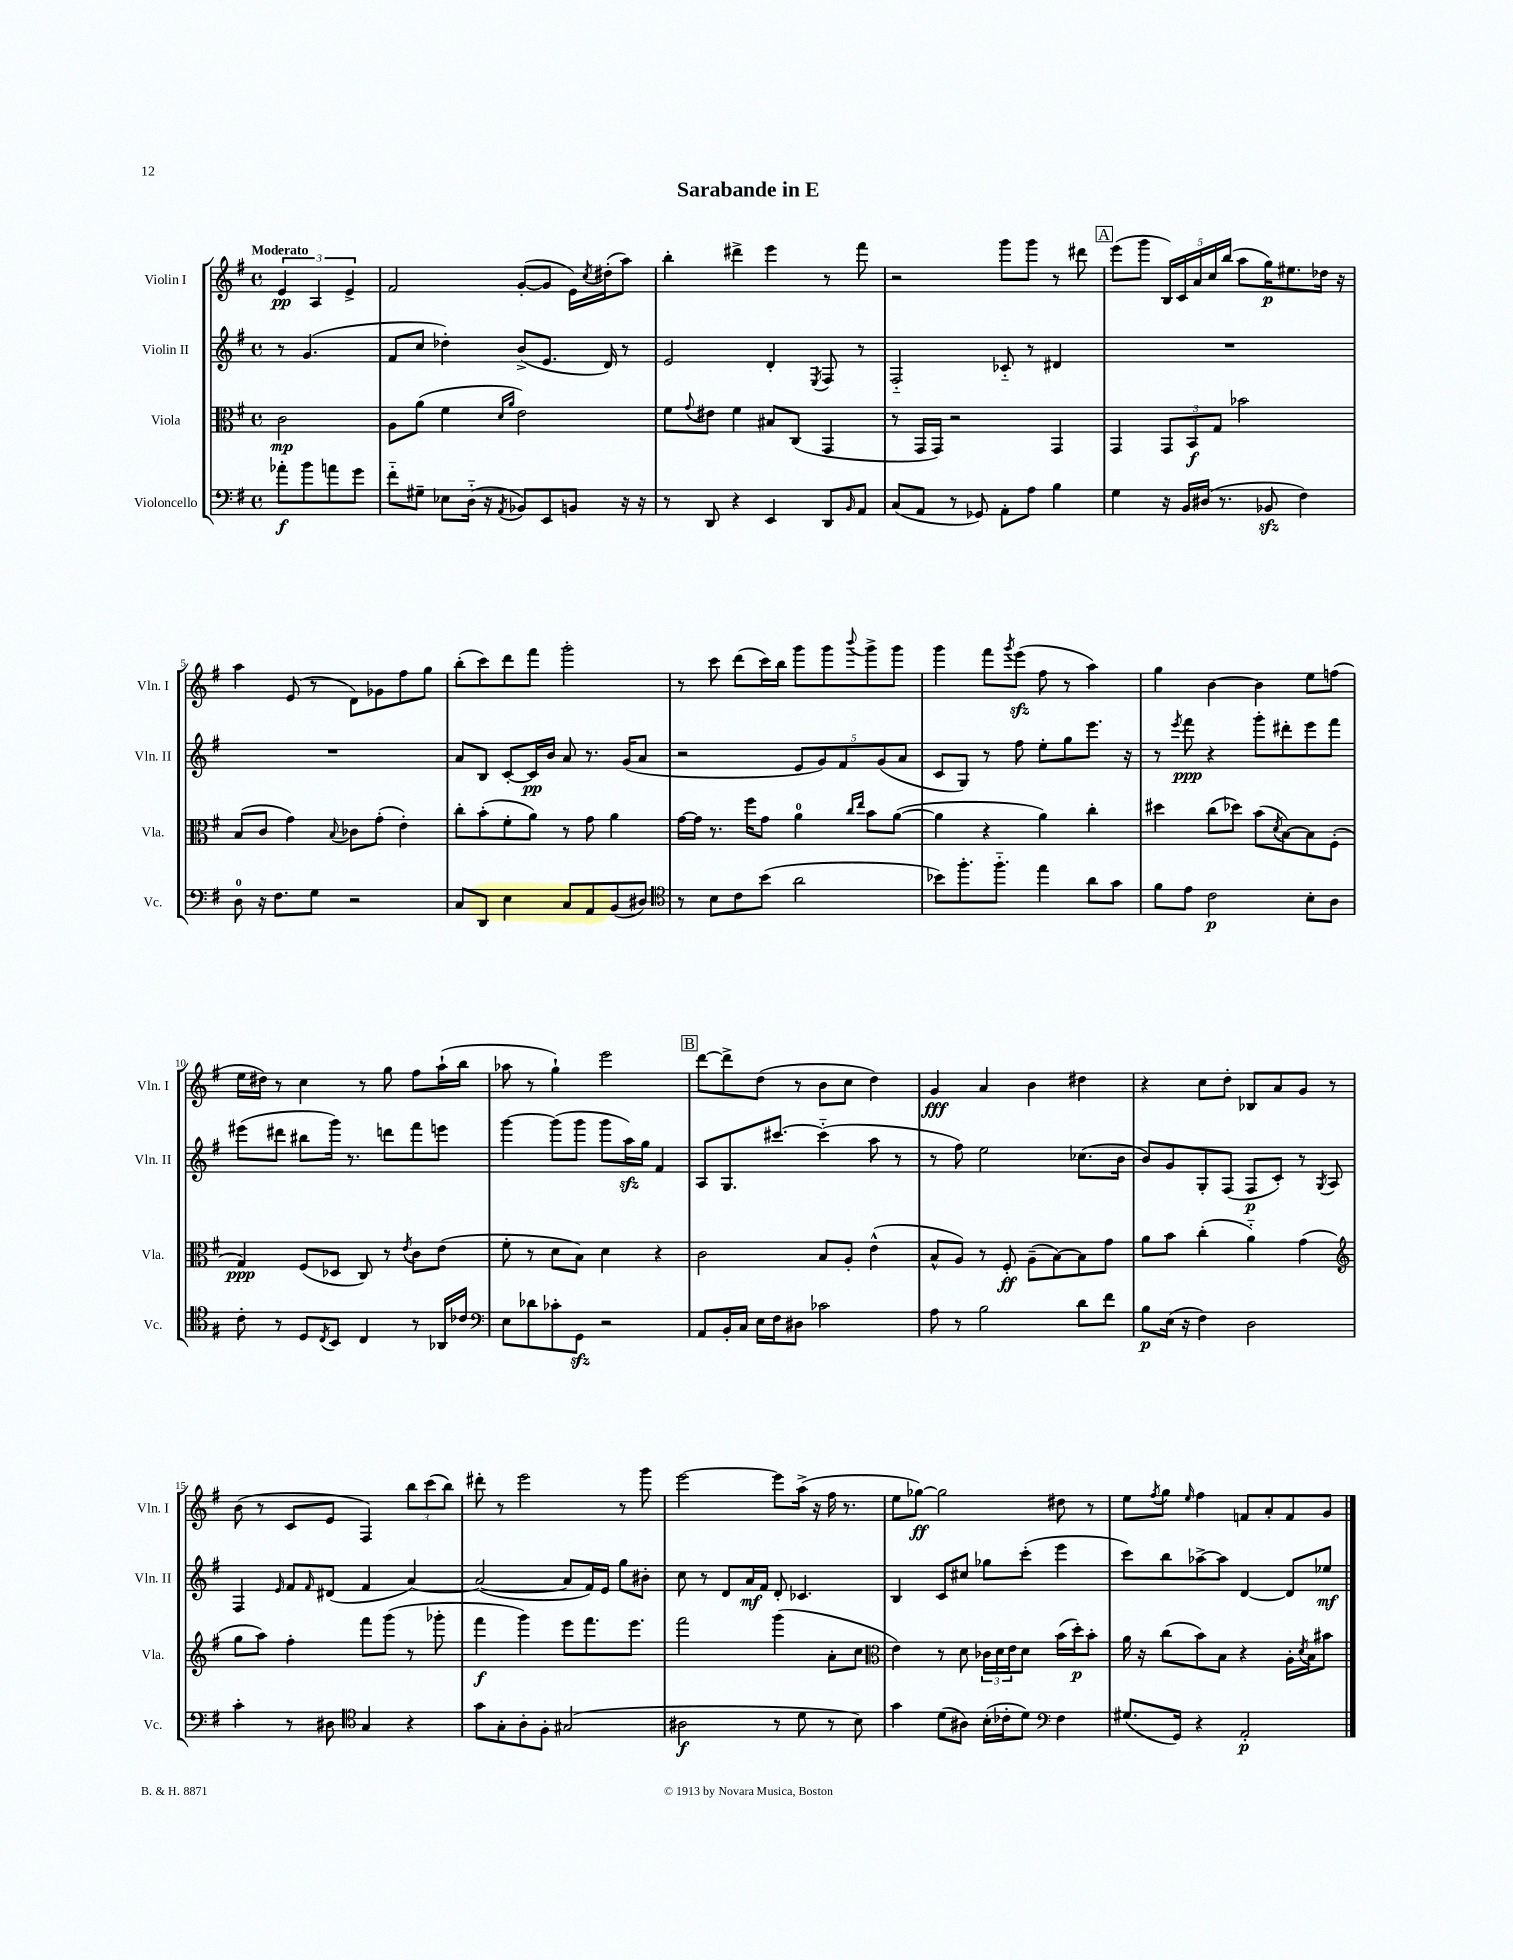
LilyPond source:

\header { title = "Sarabande in E" }
<<
\new StaffGroup <<
\new Staff = "s0" \with { instrumentName = "Violin I" shortInstrumentName = "Vln. I" } {
    \clef treble \key g \major \defaultTimeSignature \time 4/4 \partial 2 \tempo "Moderato"
    \tuplet 3/2 { e'4\pp a4 e'4-> } |
    fis'2 g'8~-.( g'8 e'16) \acciaccatura { c''8 } dis''16-.( a''8) |
    b''4-. dis'''4-> e'''4 r8 fis'''8 |
    r2 g'''8 g'''8 r8 dis'''8 |
    \mark \markup { \box "A" } e'''8( g'''8 \tuplet 5/4 { b16) c'16 a'16 c''16 b''16( } a''8 g''16\p) eis''8. des''16 r16 |
    a''4 e'8( r8 d'8) ges'8 fis''8 g''8 |
    b''8-.( c'''8) d'''8 fis'''8 g'''2-. |
    r8 c'''8 d'''8( c'''16) b''16 g'''8 g'''8 \appoggiatura { b'''8 } g'''8-> g'''8 |
    g'''4 fis'''8 \acciaccatura { g'''8 } e'''8\sfz( fis''8 r8 a''4) |
    g''4 b'4~ b'4 e''8 f''8( |
    e''16 dis''16) r8 c''4 r8 g''8 fis''8 a''16-!( b''16 |
    aes''8 r8 g''4-!) e'''2 |
    \mark \markup { \box "B" } d'''8~ d'''8-> d''8( r8 b'8 c''8 d''4) |
    g'4\fff a'4 b'4 dis''4 |
    r4 c''8 d''8-. bes8 a'8 g'8 r8 |
    b'8( r8 c'8 e'8 fis4) \tuplet 3/2 { b''8 c'''8( b''8) } |
    dis'''8-. r8 e'''2 r8 g'''8 |
    e'''2~ e'''8 a''16->( r16 fis''16 r8. |
    e''8 ges''8~\ff) ges''2 dis''8 r8 |
    e''8 \acciaccatura { fis''8 } g''8 \grace { e''16 } fis''4 f'8 a'8-. f'8 g'8 \bar "|." |
}
\new Staff = "s1" \with { instrumentName = "Violin II" shortInstrumentName = "Vln. II" } {
    \clef treble \key g \major \defaultTimeSignature \time 4/4 \partial 2
    r8 g'4.( |
    fis'8 c''8 des''4-.) b'8->( e'8. d'16) r8 |
    e'2 d'4-. \acciaccatura { e8 } fis8 r8 |
    fis2-_ ces'8-_ r8 dis'4 |
    \mark \markup { \box "A" } R1 |
    R1 |
    a'8 b8 c'8~-. c'16\pp b'16 a'8 r8. g'16( a'8 |
    r2 \tuplet 5/4 { e'8 g'8) fis'8 g'8( a'8 } |
    c'8 g8) r8 fis''8 e''8-. g''8 e'''8. r16 |
    r8 \acciaccatura { e'''8 } fis'''8\ppp r4 g'''8-. dis'''8-. e'''8 fis'''8 |
    eis'''8( dis'''8 bis''8 g'''16) r8. d'''8 fis'''8 e'''8 |
    g'''4~ g'''8( g'''8 g'''8 a''16\sfz) g''16 fis'4 |
    \mark \markup { \box "B" } a8 g8. cis'''8.~ cis'''4-_( a''8 r8 |
    r8 fis''8) e''2 ces''8.( b'16 |
    b'8) g'8 g8-. fis8( fis8\p c'8-.) r8 \acciaccatura { g8 } a8 |
    fis4 \grace { e'16 } fis'8 \grace { fis'16 } dis'8( fis'4 a'4~) |
    a'2~( a'8 fis'16) e'16 g''8 bis'8-. |
    c''8 r8 d'8 a'16\mf fis'16 d'8-. ces'4. |
    b4 c'8 cis''8 ges''8 c'''8-.( e'''4 |
    c'''8) b''8 aes''8~-> aes''8 d'4~ d'8 ees''8\mf \bar "|." |
}
\new Staff = "s2" \with { instrumentName = "Viola" shortInstrumentName = "Vla." } {
    \clef alto \key g \major \defaultTimeSignature \time 4/4 \partial 2
    c'2\mp |
    a8 a'8( fis'4 \grace { d'16 a'16 } e'2) |
    fis'8 \appoggiatura { g'8 } eis'8 fis'4 bis8 c8( g,4 |
    r8 g,16 g,16) r2 g,4 |
    \mark \markup { \box "A" } g,4 \tuplet 3/2 { g,8 b,8\f g8 } bes'2 |
    b8( c'8 g'4) \appoggiatura { b8 } ces'8 g'8-.( e'4-.) |
    c''8-. b'8-.( fis'8-. a'8) r8 g'8 a'4 |
    g'16~ g'16 r8. fis''16 g'8 a'4-0 \grace { c''16 e''16 } b'8 a'8~( |
    a'4 r4 a'4) c''4-. |
    dis''4 c''8( des''8) b'8( \acciaccatura { d'8 } b8~) b8 fis8-.( |
    g4\ppp) fis8( des8 c8) r8 \acciaccatura { e'8 } c'8 e'8( |
    fis'8-. r8 d'8 b8) d'4 r4 |
    \mark \markup { \box "B" } c'2 b8 a8-. e'4-^( |
    b8-^ a8) r8 fis8-.\ff a8--( b8~) b8 g'8 |
    a'8 b'8 c''4-.( a'4-_) g'4( |
    \clef treble g''8 a''8) fis''4-. fis'''8 g'''8( r8 ges'''8-. |
    fis'''4\f g'''4) e'''8 fis'''8. e'''8. |
    fis'''2 g'''4( a'8-. c''8 |
    \clef alto e'4) r8 d'8 \tuplet 3/2 { ces'16 d'16 e'16 } d'8 b'16( d''16-.\p) b'8-. |
    a'16 r16 c''8( b'8) b8 r4 a16-. \acciaccatura { d'8 } b16 bis'8 \bar "|." |
}
\new Staff = "s3" \with { instrumentName = "Violoncello" shortInstrumentName = "Vc." } {
    \clef bass \key g \major \defaultTimeSignature \time 4/4 \partial 2
    aes'8-.\f b'8 a'8 g'8 |
    fis'8-_ gis8-- ees8 d16-_( r16 \acciaccatura { a,8 } bes,8) e,8 b,8 r16 r16 |
    r8 d,8 r4 e,4 d,8 \grace { b,16 } a,8 |
    c8( a,8 r8 ges,8) a,8-. a8 b4 |
    \mark \markup { \box "A" } g4 r16 b,16 dis16( r8. bes,8\sfz fis4) |
    d8-0 r16 fis8. g8 r2 |
    c8 d,8 e4 c8 a,8 b,8( dis8) |
    \clef tenor r8 b8 c'8 b'8( a'2 |
    bes'8) fis''8.-. fis''8.-_ e''4 a'8 g'8 |
    fis'8 e'8 c'2\p b8-. a8 |
    c'8-. r8 d8 \acciaccatura { c8 } b,8 c4 r8 aes,16 ces'16 |
    \clef bass e8 des'8 ces'8-. g,8\sfz r2 |
    \mark \markup { \box "B" } a,8 b,16-. c16 e16 fis16 dis8 ces'2 |
    a8 r8 b2 d'8 fis'8 |
    b8\p e16( r16 fis4) d2 |
    c'4-. r8 dis8 \clef tenor g4 r4 |
    g'8 g8-. a8-. fis8-. gis2( |
    ais2\f r8 d'8 r8 b8) |
    g'4 d'8( ais8) b16-.( ces'16-. d'8) \clef bass fis4 |
    gis8.( g,16) r4 a,2-.\p \bar "|." |
}
>>
>>
